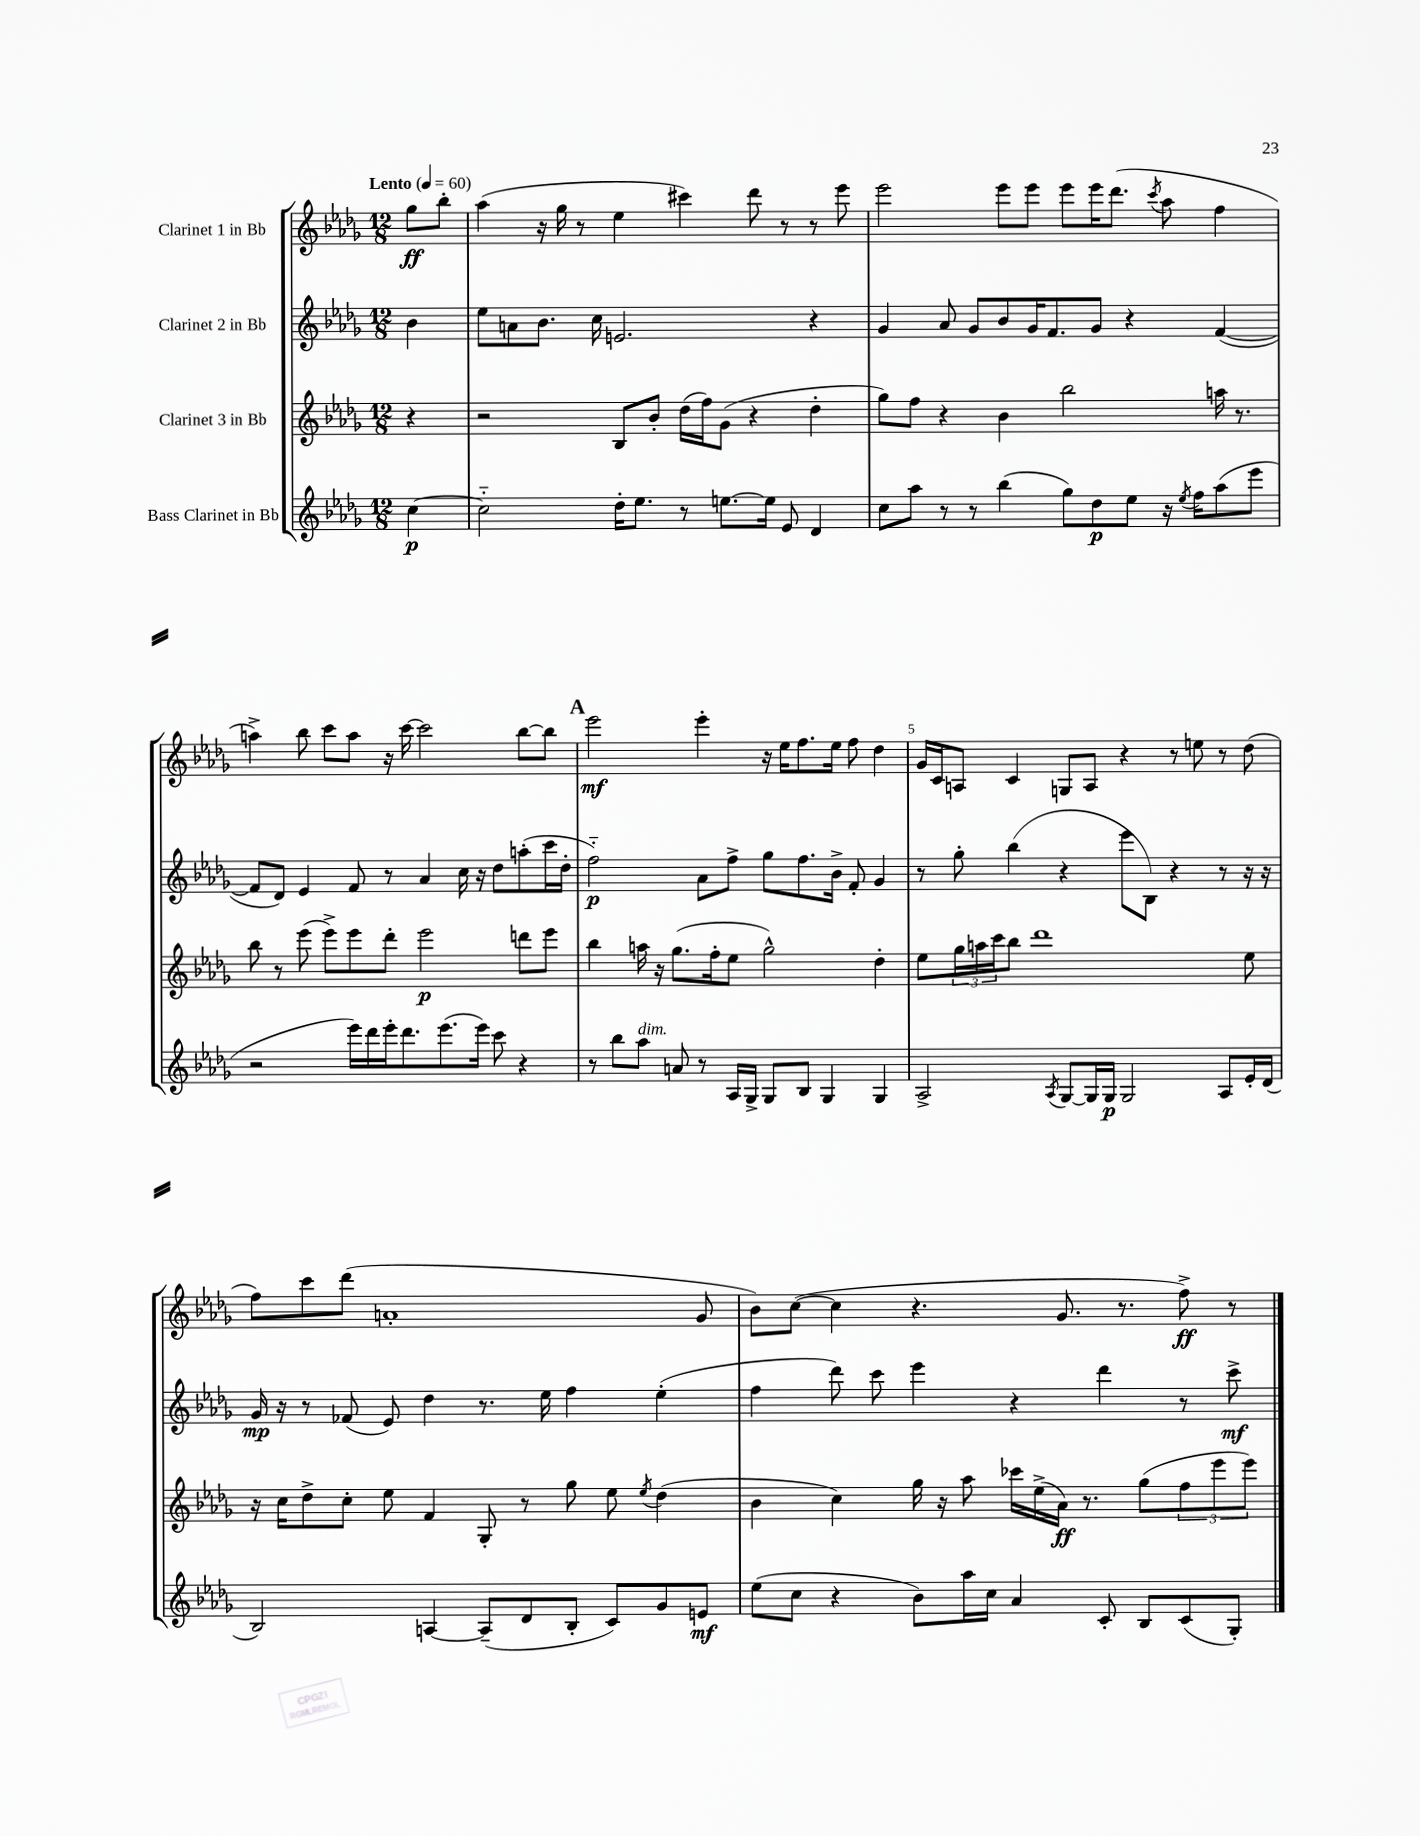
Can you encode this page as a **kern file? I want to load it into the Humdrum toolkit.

**kern	**kern	**kern	**kern
*staff4	*staff3	*staff2	*staff1
*clefG2	*clefG2	*clefG2	*clefG2
*k[b-e-a-d-g-]	*k[b-e-a-d-g-]	*k[b-e-a-d-g-]	*k[b-e-a-d-g-]
*M12/8	*M12/8	*M12/8	*M12/8
*MM60	*MM60	*MM60	*MM60
[4cc	4r	4b-	8gg-
.	.	.	8bb-'
=	=	=	=
2cc'~]	2r	8ee-	(4aa-
.	.	8a	.
.	.	8.b-	16r
.	.	.	16gg-
.	.	.	8r
.	.	16cc	.
16dd-'	8B-	2.e	4ee-
8.ee-	.	.	.
.	8b-'	.	.
8r	(16dd-	.	4ccc#)
.	16ff)	.	.
[8.ee	(8g-	.	.
.	4r	.	8ddd-
16ee]	.	.	.
8e-	.	.	8r
4d-	4dd-'	4r	8r
.	.	.	8eee-
=	=	=	=
8cc	8gg-)	4g-	2eee-
8aa-	8ff	.	.
8r	4r	8a-	.
8r	.	8g-	.
(4bb-	4b-	8b-	8eee-
.	.	16g-	8eee-
.	.	8.f	.
8gg-)	2bb-	.	8eee-
8dd-	.	8g-	16eee-
.	.	.	(8.ddd-
8ee-	.	4r	.
.	.	.	8qccc
16r	.	.	8aa-
8qee-	.	.	.
16ff	.	.	.
(8aa-	16aa	([4f	4ff
.	8.r	.	.
8eee-	.	.	.
=	=	=	=
2r	8bb-	8f]	4aa^)
.	8r	8d-)	.
.	(8eee-	4e-	8bb-
.	8eee-^)	.	8ccc
16eee-)	8eee-	8f	8aa
16ddd-	.	.	.
16eee-'	8ddd-'	8r	16r
8.ddd-	.	.	[16ccc
.	2eee-	4a-	2ccc]
(8.eee-	.	.	.
.	.	16cc	.
16eee-)	.	16r	.
8ccc	.	8dd-	.
4r	8ddd	(8aa'	[8bb-
.	8eee-	16ccc	8bb-]
.	.	16dd-'	.
=	=	=	=
8r	4bb-	2ff'~)	2eee-
8bb-	.	.	.
8aa-	16aa	.	.
.	16r	.	.
8a	(8.gg-	.	.
8r	.	8a-	4eee-'
.	16ff'	.	.
16A-	8ee-	8ff^	.
16G-^	.	.	.
8G-	2gg-^^)	8gg-	16r
.	.	.	16ee-
8B-	.	8.ff	8.ff
4G-	.	.	.
.	.	16b-^	16ee-
.	.	8f'	8ff
4G-	4dd-'	4g-	4dd-
=	=	=	=
2A-^	8ee-	8r	16g-
.	.	.	16c
.	24gg-	8gg-'	8A
.	24aa	.	.
.	24ccc	.	.
.	8bb-	(4bb-	4c
.	1ddd-	.	.
8qA-	.	.	.
[8G-	.	4r	8G
16G-]	.	.	8A
16G-	.	.	.
2G-	.	8eee-	4r
.	.	8B-)	.
.	.	4r	8r
.	.	.	8ee
8A-	.	8r	8r
16e-'	8ee-	16r	(8dd-
(16d-	.	16r	.
=	=	=	=
2B-)	16r	16g-	8ff)
.	16cc	16r	.
.	8dd-^	8r	8ccc
.	8cc'	(8f-	(8ddd-
.	8ee-	8e-)	1a'
[4A	4f	4dd-	.
(8A~]	8G-'	8.r	.
8d-	8r	.	.
.	.	16ee-	.
8B-'	8gg-	4ff	.
8c)	8ee-	.	.
.	8qee-	.	.
8g-	(4dd-	(4ee-'	.
8e	.	.	8g-
=	=	=	=
(8ee-	4b-	4ff	8b-)
8cc	.	.	([8cc
4r	4cc)	8ddd-)	4cc]
.	.	8ccc	.
8b-)	16gg-	4eee-	4.r
.	16r	.	.
16aa-	8aa-	.	.
16cc	.	.	.
4a-	16ccc-	4r	.
.	(16ee-^	.	.
.	16a-)	.	8.g-
.	8.r	.	.
8c'	.	4ddd-	.
.	.	.	8.r
8B-	(8gg-	.	.
(8c	12ff	8r	8ff^)
.	12eee-	.	.
8G-')	.	8ccc^	8r
.	12eee-)	.	.
==	==	==	==
*-	*-	*-	*-
